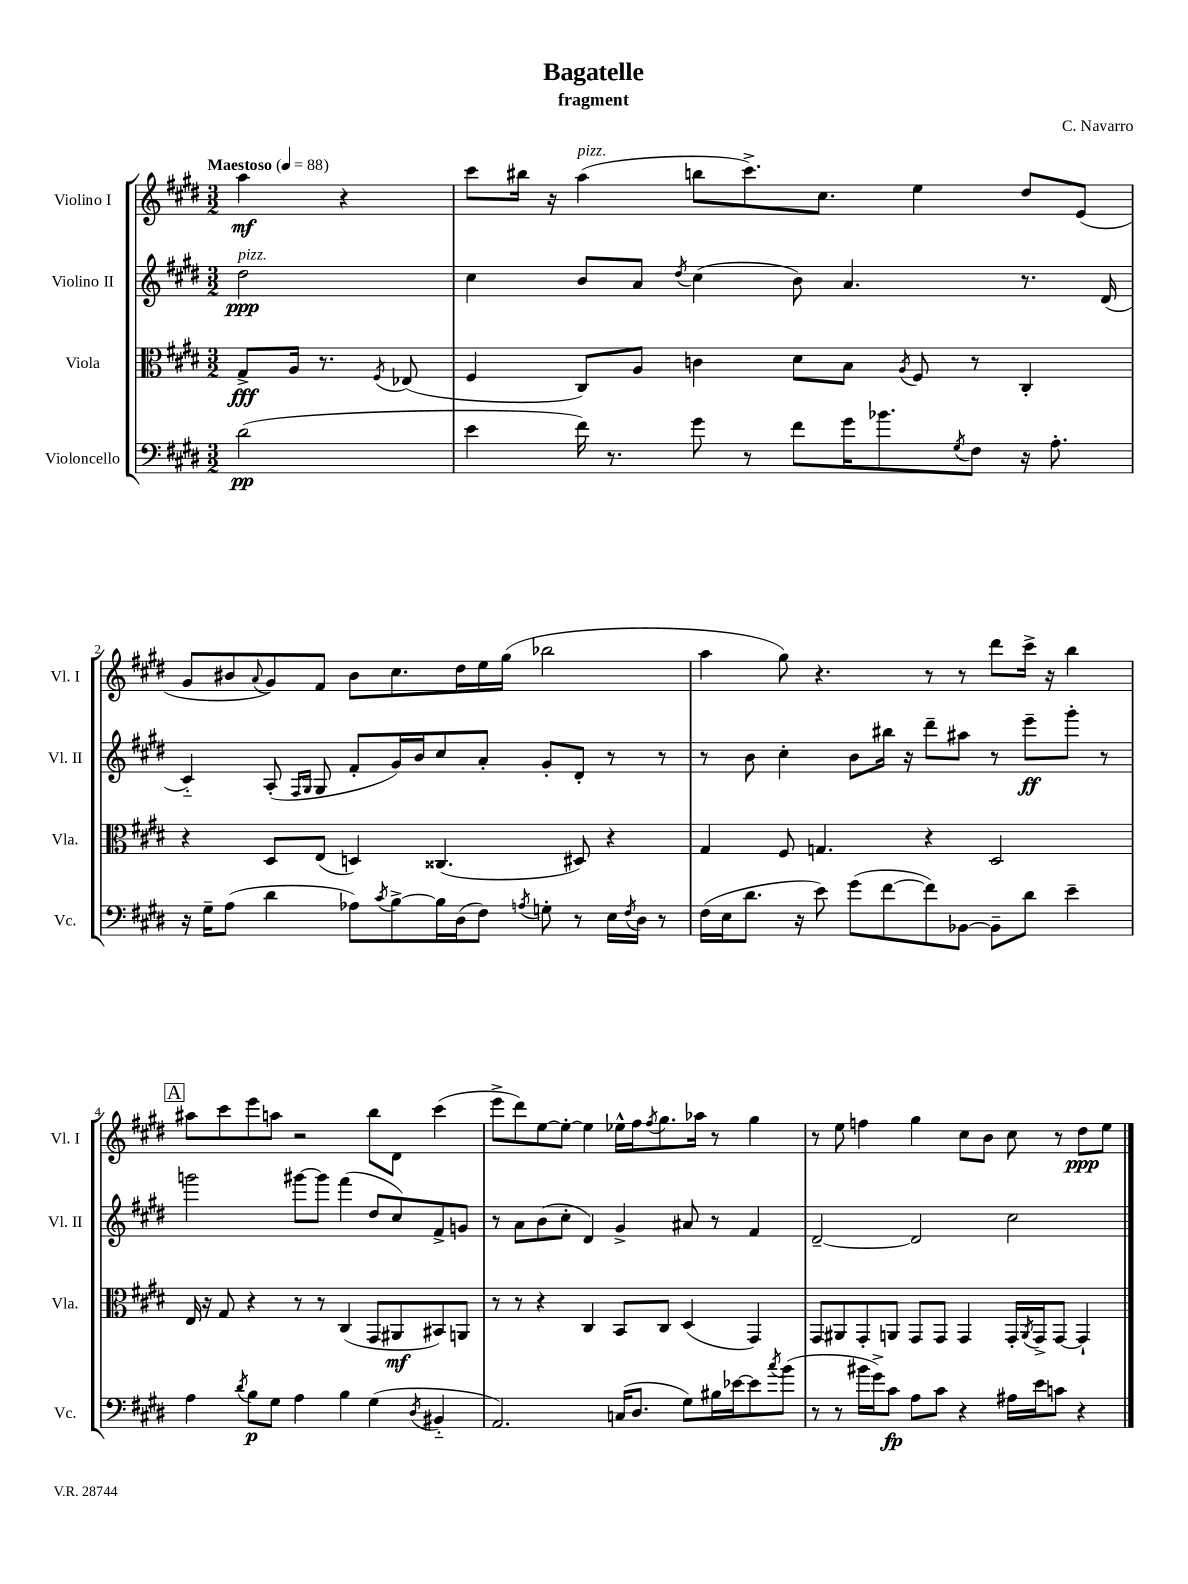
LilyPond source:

\header { title = "Bagatelle" composer = "C. Navarro" subtitle = "fragment" }
<<
\new StaffGroup <<
\new Staff = "s0" \with { instrumentName = "Violino I" shortInstrumentName = "Vl. I" } {
    \clef treble \key e \major \numericTimeSignature \time 3/2 \partial 2 \tempo "Maestoso" 4 = 88
    a''4\mf r4 |
    cis'''8 bis''16 r16 a''4^\markup { \italic "pizz." }( b''8 cis'''8.->) cis''8. e''4 dis''8 e'8( |
    gis'8 bis'8 \appoggiatura { a'8 } gis'8) fis'8 bis'8 cis''8. dis''16 e''16 gis''16( bes''2 |
    a''4 gis''8) r4. r8 r8 dis'''8 cis'''16-> r16 b''4 |
    \mark \markup { \box "A" } ais''8 cis'''8 e'''8 a''8 r2 b''8 dis'8 cis'''4( |
    e'''8-> dis'''8) e''8~ e''8~-. e''4 ees''16-^ fis''16 \acciaccatura { fis''8 } gis''8. aes''16 r8 gis''4 |
    r8 e''8 f''4 gis''4 cis''8 b'8 cis''8 r8 dis''8\ppp e''8 \bar "|." |
}
\new Staff = "s1" \with { instrumentName = "Violino II" shortInstrumentName = "Vl. II" } {
    \clef treble \key e \major \numericTimeSignature \time 3/2 \partial 2
    dis''2\ppp^\markup { \italic "pizz." } |
    cis''4 b'8 a'8 \acciaccatura { dis''8 } cis''4( b'8) a'4. r8. dis'16( |
    cis'4-_) a8-.( \grace { fis16 gis16 } gis8 fis'8-. gis'16) b'16 cis''8 a'8-. gis'8-. dis'8-. r8 r8 |
    r8 b'8 cis''4-. b'8 bis''16 r16 dis'''8-- ais''8 r8 e'''8--\ff gis'''8-. r8 |
    \mark \markup { \box "A" } g'''2 gis'''8~ gis'''8 fis'''4( dis''8 cis''8) fis'8-> g'8 |
    r8 a'8 b'8( cis''8-. dis'4) gis'4-> ais'8 r8 fis'4 |
    dis'2~-- dis'2 cis''2 \bar "|." |
}
\new Staff = "s2" \with { instrumentName = "Viola" shortInstrumentName = "Vla." } {
    \clef alto \key e \major \numericTimeSignature \time 3/2 \partial 2
    gis8->\fff a16 r8. \acciaccatura { fis8 } ees8( |
    fis4 cis8) a8 c'4 dis'8 b8 \acciaccatura { a8 } fis8 r8 cis4-. |
    r4 dis8 e8( d4) cisis4.( dis8) r4 |
    gis4 fis8 g4. r4 dis2 |
    \mark \markup { \box "A" } e16 r16 gis8 r4 r8 r8 cis4( gis,8 ais,8\mf bis,8) a,8 |
    r8 r8 r4 cis4 b,8 cis8 dis4( gis,4) |
    gis,8 ais,8 gis,8-. a,8 gis,8 gis,8 gis,4 gis,16-. \acciaccatura { a,8 } gis,16-> gis,8~ gis,4-! \bar "|." |
}
\new Staff = "s3" \with { instrumentName = "Violoncello" shortInstrumentName = "Vc." } {
    \clef bass \key e \major \numericTimeSignature \time 3/2 \partial 2
    dis'2\pp( |
    e'4 fis'16) r8. gis'8 r8 fis'8 gis'16 bes'8. \acciaccatura { gis8 } fis8 r16 a8.-. |
    r16 gis16-- a8( dis'4 aes8) \acciaccatura { cis'8 } b8~-> b16 dis16( fis8) \acciaccatura { a8 } g8-. r8 e16 \acciaccatura { fis8 } dis16 r8 |
    fis16( e16 dis'8. r16 e'8) gis'8( fis'8~ fis'8) bes,8~ bes,8-- dis'8 e'4-- |
    \mark \markup { \box "A" } a4 \acciaccatura { dis'8 } b8\p gis8 a4 b4 gis4( \acciaccatura { dis8 } bis,4-_ |
    a,2.) c16( dis8. gis8) bis16 ees'16~ ees'8 \acciaccatura { cis''8 } b'8( |
    r8 r8 bis'16 gis'16->) cis'8\fp a8 cis'8 r4 ais16 e'16 c'8 r4 \bar "|." |
}
>>
>>
